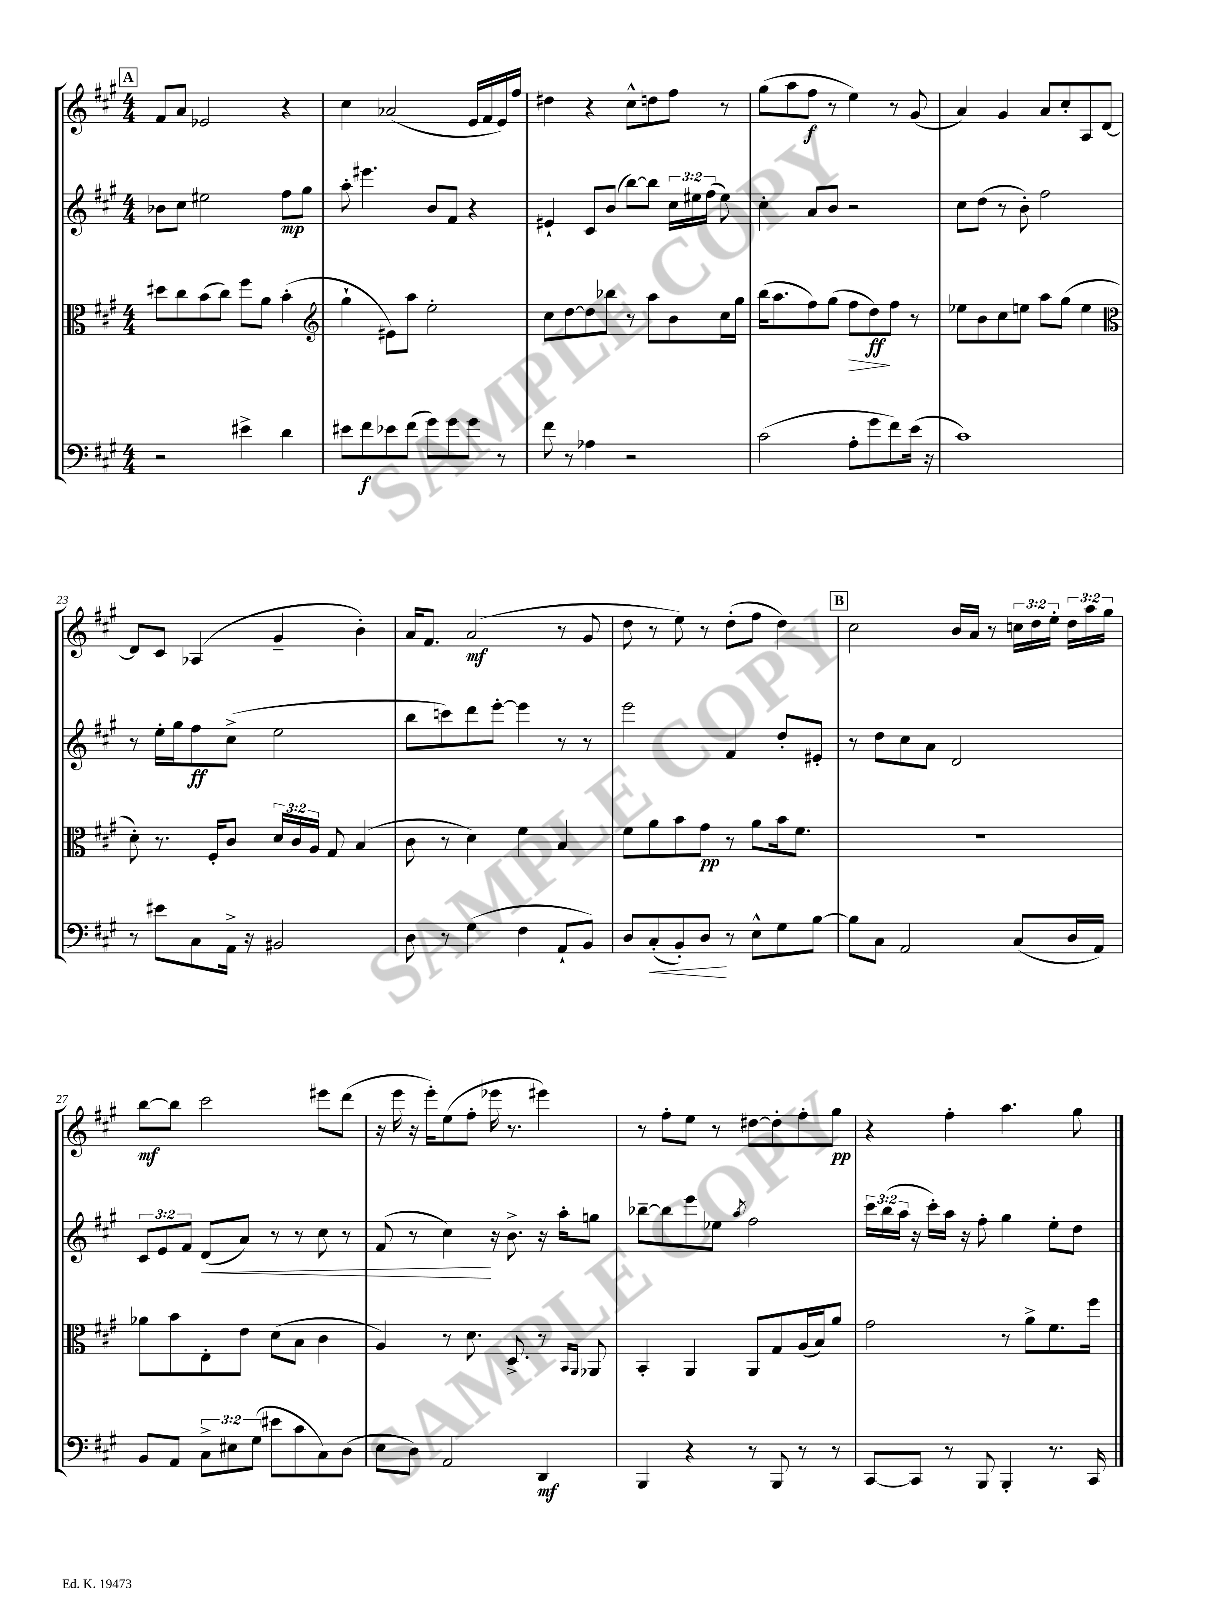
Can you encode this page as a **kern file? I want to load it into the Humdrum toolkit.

**kern	**kern	**kern	**kern
*staff4	*staff3	*staff2	*staff1
*clefF4	*clefC3	*clefG2	*clefG2
*k[f#c#g#]	*k[f#c#g#]	*k[f#c#g#]	*k[f#c#g#]
*M4/4	*M4/4	*M4/4	*M4/4
2r	8dd#\L	8b-\L	8f#/L
.	8cc#\	8cc#\J	8a/J
.	(8b\	2ee#\	2e-/
.	8cc#\J)	.	.
4e#^\	8ff#\L	.	.
.	8a\J	.	.
4d\	(4b'\	8ff#\L	4r
.	.	8gg#\J	.
=	=	=	=
*	*clefG2	*	*
8e#\L	4gg#`\	8aa'\	4cc#\
8f#\	.	4.eee#\	.
8e-\	8e#\L)	.	(2a-/
(8f#\J	8aa\J	.	.
8g#\L)	2ee'\	8b/L	.
8g#\	.	8f#/J	.
8g#\J	.	4r	16e/LL
.	.	.	16f#/
8r	.	.	16e/)
.	.	.	16ff#/JJ
=	=	=	=
8f#\	8cc#\L	4e#`/	4dd#\
8r	[8dd\	.	.
4A-\	8dd\]	8c#/L	4r
.	8bb-\J	(8b/J	.
2r	8r	[8bb\L)	8cc#^^\L
.	8aa\L	8bb\]J	8dd\
.	8b\	24cc#\LL	8ff#\J
.	.	24ee#\	.
.	.	(24ff#\JJ	.
.	16cc#\L	8ee#\)	8r
.	16gg#\JJ	.	.
=	=	=	=
(2c#\	(16bb\LK	4cc#'\	(8gg#\L
.	8.aa\	.	.
.	.	.	8aa\
.	8ff#\)	8a/L	8ff#\J
.	(8gg#\J	8b/J	8r
8A'\L	8ff#\L	2r	4ee\)
8g#\	8dd\)	.	.
8f#\)	8ff#\J	.	8r
(16e\Jk	8r	.	(8g#/
16r	.	.	.
=	=	=	=
1c#)	8ee-\L	8cc#\L	4a/)
.	8b\	(8dd\J	.
.	8cc#\	8r	4g#/
.	8ee\J	8b'\)	.
.	8aa\L	2ff#\	8a/L
.	(8gg#\J	.	8cc#'/
.	4ee\	.	8A/
.	.	.	[8d/J
=	=	=	=
*	*clefC3	*	*
8r	8d'\)	8r	8d/]L
8e#\L	8.r	16ee'\LL	8c#/J
.	.	16gg#\J	.
8C#\	.	8ff#\	(4A-/
.	16F#'/LK	.	.
16AA^\Jk	8c#/J	(8cc#^\J	.
16r	.	.	.
2BB#/	24d/LL	2ee\	4g#~/
.	24c#/	.	.
.	24A/JJ	.	.
.	8G#/	.	.
.	(4B/	.	4b'\)
=	=	=	=
8D\	8c#\	8bb\L	16a/LK
.	.	.	8.f#/J
8r	8r	8ccc\)	.
(4G#\	4d\)	8ddd\	(2a/
.	.	[8eee'\J	.
4F#\	4f#\	4eee\]	.
8AA`/L	4B/	8r	8r
8BB/J)	.	8r	8g#/
=	=	=	=
8D/L	8f#\L	2eee\	8dd\
(8C#'/	8a\	.	8r
8BB'/)	8b\	.	8ee\)
8D/J	8g#\J	.	8r
8r	8r	4f#/	(8dd'\L
8E^^\L	8a\L	.	8ff#\J
8G#\	16b\k	8dd'/L	4dd\)
.	8.f#\J	.	.
[8B\J	.	8e#'/J	.
=	=	=	=
8B\]L	1r	8r	2cc#\
8C#\J	.	8dd\L	.
2AA/	.	8cc#\	.
.	.	8a\J	.
.	.	2d/	16b/LL
.	.	.	16a/JJ
.	.	.	8r
(8C#/L	.	.	24cc\LL
.	.	.	24dd\
.	.	.	24ee'\JJ
16D/L	.	.	24dd\LL
.	.	.	24aa\
16AA/JJ)	.	.	.
.	.	.	24gg#\JJ
=	=	=	=
8BB/L	8a-\L	12c#/L	[8bb\L
.	.	12e/	.
8AA/J	8b\	.	8bb\]J
.	.	12f#/J	.
12C#^\L	8E'\	(8d/L	2ccc#\
12E#\	.	.	.
.	8e\J	8a/J)	.
(12G#\J	.	.	.
8e#\L	(8d\L	8r	.
8c#\	8B\J	8r	.
8C#\)	4c#\	8cc#\	8eee#\L
(8D\J	.	8r	(8ddd\J
=	=	=	=
8E\L	4A/)	(8f#/	16r
.	.	.	16eee\
8D\J)	.	8r	16r
.	.	.	16eee'\LK)
2AA/	8r	4cc#\)	(8ee\
.	8.d\	.	8ff#'\J
.	.	16r	16eee-\
.	8.D^/	8.b^\	8.r
4DD/	8r	16r	4eee#\)
.	.	16aa'\LK	.
.	16qqBB/LL	.	.
.	16qqAA/JJ	.	.
.	8AA-/	8gg\J	.
=	=	=	=
4BBB/	4BB'/	[8bb-~\L	8r
.	.	8bb-\]	8ff#'\L
4r	4AA/	8eee\	8ee\J
.	.	8ee-\J	8r
.	.	8qaa/	.
8r	8AA/L	2ff#\	[8dd#\L
8BBB/	8G#/	.	8dd#'\]
8r	(16A/L	.	8ff#'\
.	16B/J)	.	.
8r	8a/J	.	8gg#\J
=	=	=	=
[8CC#/L	2g#\	24ccc#\LL	4r
.	.	(24bb\	.
.	.	24aa\JJ	.
8CC#/]J	.	16r	.
.	.	16ccc#'\LL)	.
8r	.	16aa\JJ	4ff#'\
.	.	16r	.
8BBB/	.	8ff#'\	.
4BBB'/	8r	4gg#\	4.aa\
.	8a^\L	.	.
8.r	8.f#\	8ee'\L	.
.	.	8dd\J	8gg#\
16CC#/	16ff#\Jk	.	.
==	==	==	==
*-	*-	*-	*-
